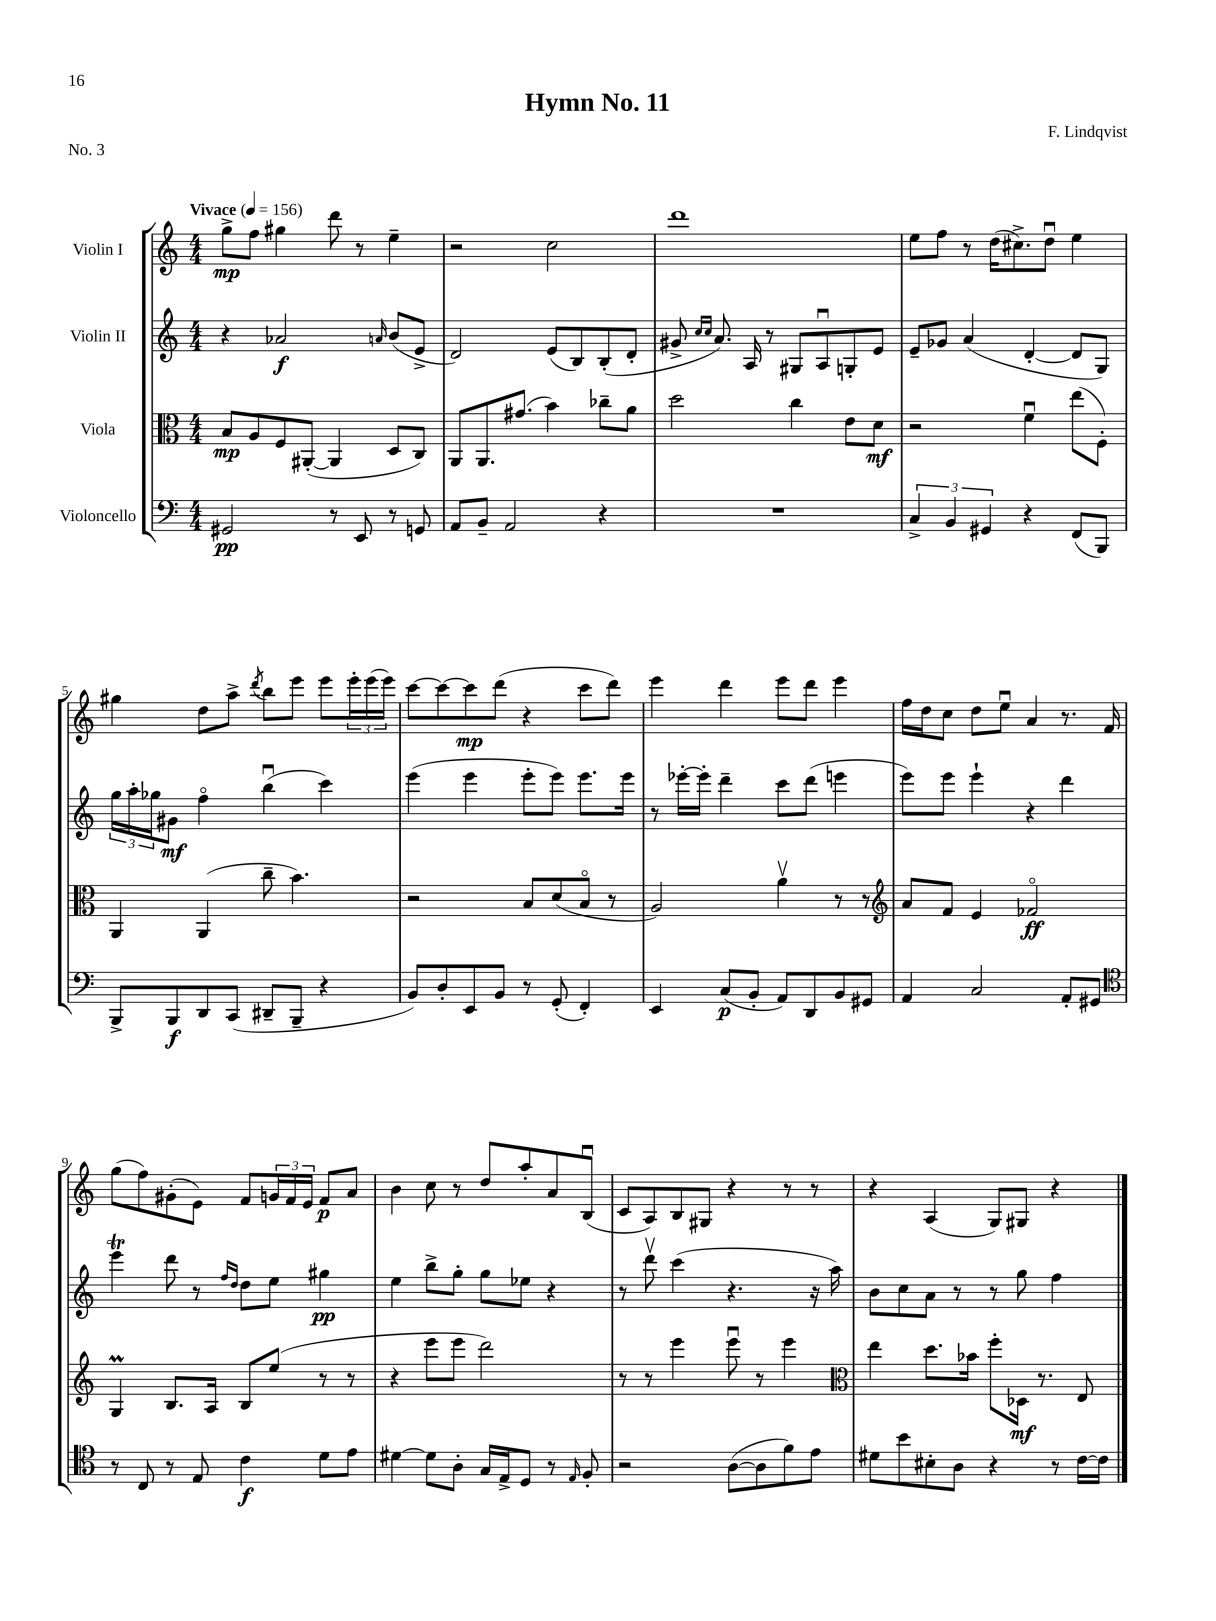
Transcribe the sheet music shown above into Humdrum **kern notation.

**kern	**dynam	**kern	**dynam	**kern	**dynam	**kern	**dynam
*part4	*part4	*part3	*part3	*part2	*part2	*part1	*part1
*staff4	*staff4	*staff3	*staff3	*staff2	*staff2	*staff1	*staff1
*I"Violoncello	*	*I"Viola	*	*I"Violin II	*	*I"Violin I	*
*clefF4	*	*clefC3	*	*clefG2	*	*clefG2	*
*k[]	*	*k[]	*	*k[]	*	*k[]	*
*M4/4	*	*M4/4	*	*M4/4	*	*M4/4	*
*MM156	*	*MM156	*	*MM156	*	*MM156	*
=1	=1	=1	=1	=1	=1	=1	=1
!	!	!	!	!	!	!LO:TX:a:B:t=Vivace	!
2GG#X/	pp	8B/L	mp	4r	.	8gg^\L	mp
.	.	8A/	.	.	.	8ff\J	.
.	.	8F/	.	2a-X/	f	4gg#X\	.
.	.	([8AA#X'/J	.	.	.	.	.
8r	.	4AA#/]	.	.	.	8ddd\	.
8EE/	.	.	.	.	.	8r	.
.	.	.	.	16qqan/	.	.	.
8r	.	8D/L	.	(8b/L	.	4ee~\	.
8GGn/	.	8C/J)	.	8e^/J	.	.	.
=2	=2	=2	=2	=2	=2	=2	=2
8AA/L	.	8AA/L	.	2d/)	.	2r	.
8BB~/J	.	8.AA/	.	.	.	.	.
2AA/	.	.	.	.	.	.	.
.	.	(8.g#X/J	.	.	.	.	.
.	.	4b\)	.	(8e/L	.	2cc\	.
.	.	.	.	8B/)	.	.	.
4r	.	8cc-X~\L	.	(8B'/	.	.	.
.	.	8a\J	.	8d'/J	.	.	.
=3	=3	=3	=3	=3	=3	=3	=3
1r	.	2dd\	.	8g#X^/	.	1ddd	.
.	.	.	.	16qqcc/LL	.	.	.
.	.	.	.	16qqcc/JJ	.	.	.
.	.	.	.	8.a/)	.	.	.
.	.	.	.	16A/	.	.	.
.	.	.	.	8r	.	.	.
.	.	4cc\	.	8G#X/L	.	.	.
.	.	.	.	8Au/	.	.	.
.	.	8e\L	.	8Gn'/	.	.	.
.	.	8d\J	mf	8e/J	.	.	.
=4	=4	=4	=4	=4	=4	=4	=4
6C^/	.	2r	.	8e~/L	.	8ee\L	.
.	.	.	.	8g-X/J	.	8ff\J	.
6BB/	.	.	.	.	.	.	.
.	.	.	.	(4a/	.	8r	.
6GG#X/	.	.	.	.	.	.	.
.	.	.	.	.	.	(16dd\KL	.
.	.	.	.	.	.	8.cc#X^\)	.
4r	.	4fu\	.	[4d'/	.	.	.
.	.	.	.	.	.	8ddu\J	.
(8FF/L	.	(8ee\L	.	8d/L]	.	4ee\	.
8BBB/J)	.	8F'\J)	.	8G/J)	.	.	.
!!LO:LB:g=z
=5	=5	=5	=5	=5	=5	=5	=5
8BBB^/L	.	4AA/	.	24gg\LL	.	4gg#X\	.
.	.	.	.	24aa'\	.	.	.
.	.	.	.	24gg-X\J	.	.	.
8BBB/	f	.	.	8g#X\J	mf	.	.
8DD/	.	(4AA/	.	4ff\	.	8dd\L	.
(8CC/J	.	.	.	.	.	8aa^\J	.
.	.	.	.	.	.	8qddd/	.
8DD#X~/L	.	8cc~\	.	(4bbu\	.	8bb\L	.
8BBB~/J	.	4.b\)	.	.	.	8eee\J	.
4r	.	.	.	4ccc\)	.	8eee\L	.
.	.	.	.	.	.	24eee'\L	.
.	.	.	.	.	.	(24eee\	.
.	.	.	.	.	.	24eee\JJ)	.
=6	=6	=6	=6	=6	=6	=6	=6
8BB/L)	.	2r	.	(4eee\	.	[8ccc\L	.
8D'/	.	.	.	.	.	8ccc\_	.
8EE/	.	.	.	4eee\	.	8ccc\]	mp
8BB/J	.	.	.	.	.	(8ddd\J	.
8r	.	8B/L	.	8eee'\L	.	4r	.
(8GG'/	.	(8d/	.	8eee\J)	.	.	.
4FF'/)	.	8B/J	.	8.eee\L	.	8ccc\L	.
.	.	8r	.	.	.	8ddd\J)	.
.	.	.	.	16eee\Jk	.	.	.
=7	=7	=7	=7	=7	=7	=7	=7
4EE/	.	2A/)	.	8r	.	4eee\	.
.	.	.	.	[16eee-X'\LL	.	.	.
.	.	.	.	16eee-'\JJ]	.	.	.
(8C/L	p	.	.	4ddd~\	.	4ddd\	.
8BB'/J	.	.	.	.	.	.	.
8AA/L)	.	4av\	.	8ccc\L	.	8eee\L	.
8DD/	.	.	.	(8ddd\J	.	8ddd\J	.
8BB/	.	8r	.	4eeen\	.	4eee\	.
8GG#X/J	.	8r	.	.	.	.	.
=8	=8	=8	=8	=8	=8	=8	=8
*	*	*clefG2	*	*	*	*	*
4AA/	.	8a/L	.	8eee\L)	.	16ff\LL	.
.	.	.	.	.	.	16dd\J	.
.	.	8f/J	.	8eee\J	.	8cc\J	.
2C/	.	4e/	.	4eee`\	.	8dd\L	.
.	.	.	.	.	.	8eeu\J	.
.	.	2f-X/	ff	4r	.	4a/	.
8AA'/L	.	.	.	4ddd\	.	8.r	.
8GG#X/J	.	.	.	.	.	.	.
.	.	.	.	.	.	16f/	.
!!LO:LB:g=z
=9	=9	=9	=9	=9	=9	=9	=9
*clefC4	*	*	*	*	*	*	*
8r	.	4GM/	.	4eeet\	.	(8gg\L	.
8C/	.	.	.	.	.	8ff\)	.
8r	.	8.B/L	.	8ddd\	.	(8g#X'\	.
8E/	.	.	.	8r	.	8e\J)	.
.	.	16A/Jk	.	.	.	.	.
.	.	.	.	16qqff/LL	.	.	.
.	.	.	.	16qqdd/JJ	.	.	.
4c\	f	8B/L	.	8dd\L	.	8f/L	.
.	.	(8ee/J	.	8ee\J	.	24gn/L	.
.	.	.	.	.	.	24f/	.
.	.	.	.	.	.	24e/JJ	.
8d\L	.	8r	.	4gg#X\	pp	8f/L	p
8e\J	.	8r	.	.	.	8a/J	.
=10	=10	=10	=10	=10	=10	=10	=10
[4d#X\	.	4r	.	4ee\	.	4b\	.
8d#\L]	.	8eee\L	.	8bb^\L	.	8cc\	.
8A'\J	.	8eee\J	.	8gg'\J	.	8r	.
16G/LL	.	2ddd\)	.	8gg\L	.	8dd/L	.
16E^/J	.	.	.	.	.	.	.
8D/J	.	.	.	8ee-X\J	.	8aa'/	.
8r	.	.	.	4r	.	8a/	.
16qqE/	.	.	.	.	.	.	.
8F'/	.	.	.	.	.	(8Bu/J	.
=11	=11	=11	=11	=11	=11	=11	=11
2r	.	8r	.	8r	.	8c/L	.
.	.	8r	.	8dddv\	.	8A/)	.
.	.	4eee\	.	(4ccc\	.	8B/	.
.	.	.	.	.	.	8G#X/J	.
([8A\L	.	8eeeu\	.	4.r	.	4r	.
8A\]	.	8r	.	.	.	.	.
8f\)	.	4eee\	.	.	.	8r	.
8e\J	.	.	.	16r	.	8r	.
.	.	.	.	16aa\)	.	.	.
=12	=12	=12	=12	=12	=12	=12	=12
*	*	*clefC3	*	*	*	*	*
8d#X\L	.	4ee\	.	8b\L	.	4r	.
8b\	.	.	.	8cc\	.	.	.
8B#X'\	.	8.dd\L	.	8a\J	.	(4A/	.
8A\J	.	.	.	8r	.	.	.
.	.	16b-X\Jk	.	.	.	.	.
4r	.	8ff'\L	.	8r	.	8G/L)	.
.	.	16D-X\Jk	mf	8gg\	.	8G#X/J	.
.	.	8.r	.	.	.	.	.
8r	.	.	.	4ff\	.	4r	.
[16c\LL	.	8E/	.	.	.	.	.
16c\JJ]	.	.	.	.	.	.	.
==	==	==	==	==	==	==	==
*-	*-	*-	*-	*-	*-	*-	*-
